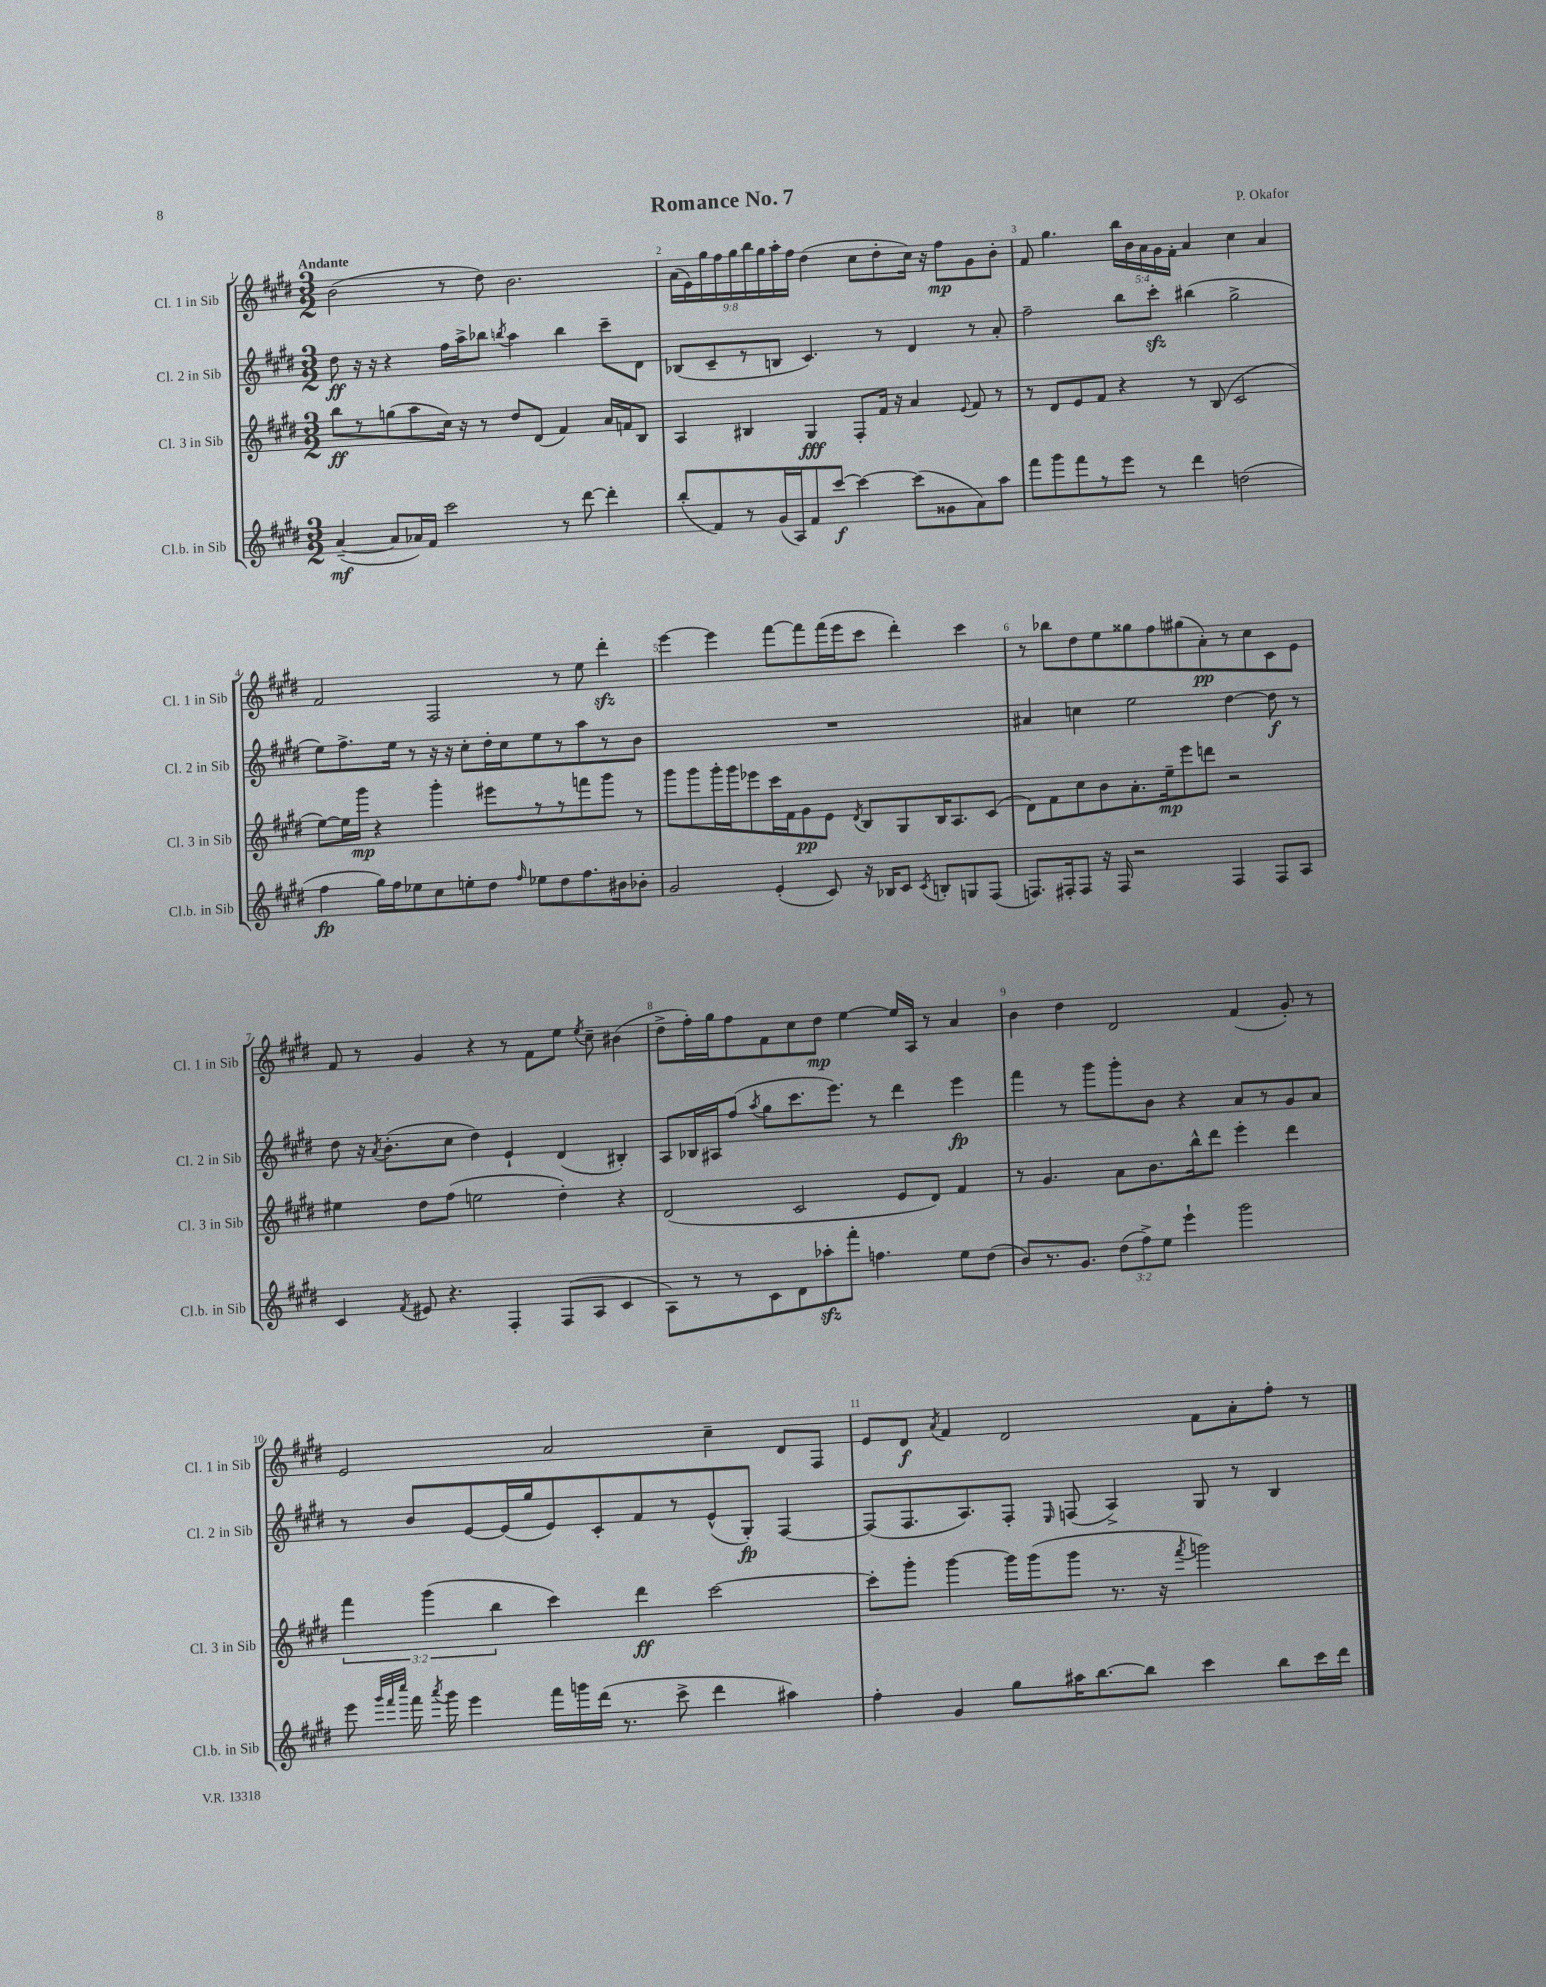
\header { title = "Romance No. 7" composer = "P. Okafor" }
<<
\new StaffGroup <<
\new Staff = "s0" \with { instrumentName = "Cl. 1 in Sib" shortInstrumentName = "Cl. 1 in Sib" } {
    \clef treble \key e \major \numericTimeSignature \time 3/2 \override Staff.TupletNumber.text = #tuplet-number::calc-fraction-text \tempo "Andante"
    \autoBeamOff b'2( r8 dis''8) b'2. |
    \tuplet 9/8 { a'16[( e'16) gis''16 fis''16 gis''16 b''16 gis''16 a''16-. fis''16] } dis''4( cis''8[ dis''8-. cis''16]) r16 fis''8[\mp gis'8 b'8]-. |
    fis'8 gis''4. \tuplet 5/4 { b''16[ b'16 a'16 gis'16 fis'16]-. } a'4 cis''4 a'4 |
    fis'2 fis2 r8 e''8 dis'''4-.\sfz |
    e'''4~ e'''4 fis'''8[~ fis'''8 fis'''16( e'''16 cis'''8] dis'''4-.) cis'''4 |
    r8 bes''8[ dis''8 e''8 gisis''8 fis''8 gis''8( a'8-.\pp) r8 cis''8 cis'8 e'8] |
    fis'8 r8 gis'4 r4 r8 fis'8[ e''8] \acciaccatura { e''8 } cis''8-- bis'4( |
    dis''8[-> fis''16-.) gis''16 fis''8 fis'8 cis''8 dis''8]\mp e''4~ e''16[ a16] r8 a'4 |
    b'4 dis''4 dis'2 fis'4( gis'8-.) r8 |
    e'2 a'2 cis''4-- dis'8[ fis8] |
    e'8[ dis'8]\f \acciaccatura { a'8 } fis'4 dis'2 fis'8[ a'8-. fis''8]-. r8 \bar "|." |
}
\new Staff = "s1" \with { instrumentName = "Cl. 2 in Sib" shortInstrumentName = "Cl. 2 in Sib" } {
    \clef treble \key e \major \numericTimeSignature \time 3/2
    \autoBeamOff dis''8\ff r16 r16 r4 fis''16[ a''16-> bes''8] \acciaccatura { b''8 } a''4 b''4 cis'''8[-- dis'8] |
    bes8[( cis'8-- r8 b8] cis'4.) r8 dis'4 r8 a'8-. |
    fis''2-- b''8[ cis'''8]-.\sfz bis''4( gis''2-> |
    e''8[) fis''8.-> e''16] r8 r16 r16 cis''8[-. dis''16-. cis''16 e''8 r8 a''8 r8 b'8] |
    R1. |
    ais'4 c''4 e''2 dis''4~ dis''8\f r8 |
    dis''8 r16 \acciaccatura { a'8 } b'8.[-.( cis''8] dis''4) e'4-! dis'4( bis4-.) |
    a8[ bes16 ais16 fis''8]( \acciaccatura { a''8 } gis''8[ cis'''8. e'''8.]) r8 dis'''4 e'''4\fp |
    fis'''4 r8 gis'''8[ gis'''8-. b'8] r4 a'8[ r8 gis'8 a'8] |
    r8 b'8[ e'8~ e'16( gis''16 e'8) cis'8-. fis'8 r8 e'8-^( gis8]-.\fp) fis4~ |
    fis8[( fis8. a8.) fis8]-. \grace { e16 } f8( a4->) gis8 r8 b4 \bar "|." |
}
\new Staff = "s2" \with { instrumentName = "Cl. 3 in Sib" shortInstrumentName = "Cl. 3 in Sib" } {
    \clef treble \key e \major \numericTimeSignature \time 3/2 \override Staff.TupletNumber.text = #tuplet-number::calc-fraction-text
    \autoBeamOff b''8[\ff r8 g''8( a''8 cis''16]) r16 r8 dis''8[ dis'8]( fis'4) a'16[ f'16 b8] |
    a4 bis4 gis4\fff fis8[-. fis'16] r16 a'4 \appoggiatura { e'8 } fis'8 r8 |
    r8 dis'8[ e'8 fis'8] r4 r8 b8( cis'2 |
    e''8[~) e''16 gis'''16]\mp r4 gis'''4-. eis'''8[ r8 r8 f'''8 gis'''8] r8 |
    gis'''8[ gis'''8 gis'''16-. gis'''16 ees'''8 cis'''16 fis'16 gis'8\pp e'8] \acciaccatura { dis'8 } b8[ gis8 b16 a8. cis'8]( |
    dis'8[) fis'8 cis''8 b'8 a'8.-. e''16--\mp e'''8 d'''8] r2 |
    eis''4 dis''8[ fis''8]( e''2 dis''4-.) r4 |
    dis'2( cis'2 e'8[ dis'8]) fis'4 |
    r8 gis'4. a'8[ b'8. b''16-^ dis'''8] e'''4-. dis'''4 |
    \tuplet 3/2 { fis'''4 gis'''4( b''4 } cis'''4) dis'''4\ff cis'''2~ |
    cis'''8[-. gis'''8]-. gis'''4~ gis'''16[ gis'''16( gis'''8] r8. r16 \acciaccatura { fis'''8 } g'''2) \bar "|." |
}
\new Staff = "s3" \with { instrumentName = "Cl.b. in Sib" shortInstrumentName = "Cl.b. in Sib" } {
    \clef treble \key e \major \numericTimeSignature \time 3/2 \override Staff.TupletNumber.text = #tuplet-number::calc-fraction-text
    \autoBeamOff a'4~--\mf( a'8[ aes'16) fis'16] cis'''2 r8 dis'''8~ dis'''4-. |
    b''8[-.( fis'8) r8 gis'16( a16) fis'8 cis'''8]~\f cis'''4~ cis'''8[( gisis'8 a'8) a''8] |
    fis'''8[ gis'''8 fis'''8 r8 e'''8] r8 dis'''4 d''2( |
    fis''4\fp gis''16[) fis''16 ees''8 cis''8 e''8-. dis''8] \grace { fis''16 } ees''8[ dis''8 fis''8. bis'16 bes'8]-. |
    gis'2 e'4-.( cis'8) r16 bes16[ cis'8] \acciaccatura { cis'8 } b8[-. g8 fis8]( |
    f8.[) fis16-. fis8] r16 fis16 r2 fis4 fis8[ a8] |
    cis'4 \acciaccatura { fis'8 } eis'8 r4. fis4-. fis8[( a8] cis'4 |
    a8[) r8 r8 cis'8 dis'8 aes''8-.\sfz fis'''8]-. f''4. e''8[ dis''8]( |
    b'8[) r8. gis'8.] \tuplet 3/2 { dis''8[( fis''8->) e''8] } e'''4-! gis'''2 |
    e'''8 \grace { gis'''32[ fis'''32 cis''''32] } fis'''16 \acciaccatura { a'''8 } gis'''16 e'''4 fis'''16[ g'''16 dis'''16]( r8. cis'''8-> dis'''4 ais''4) |
    fis''4-. gis'4 gis''8[ ais''16 b''8.~ b''8] cis'''4 b''8[ cis'''16 dis'''16] \bar "|." |
}
>>
>>
\layout { \context { \Score \override BarNumber.break-visibility = ##(#f #t #t) barNumberVisibility = #all-bar-numbers-visible } }
